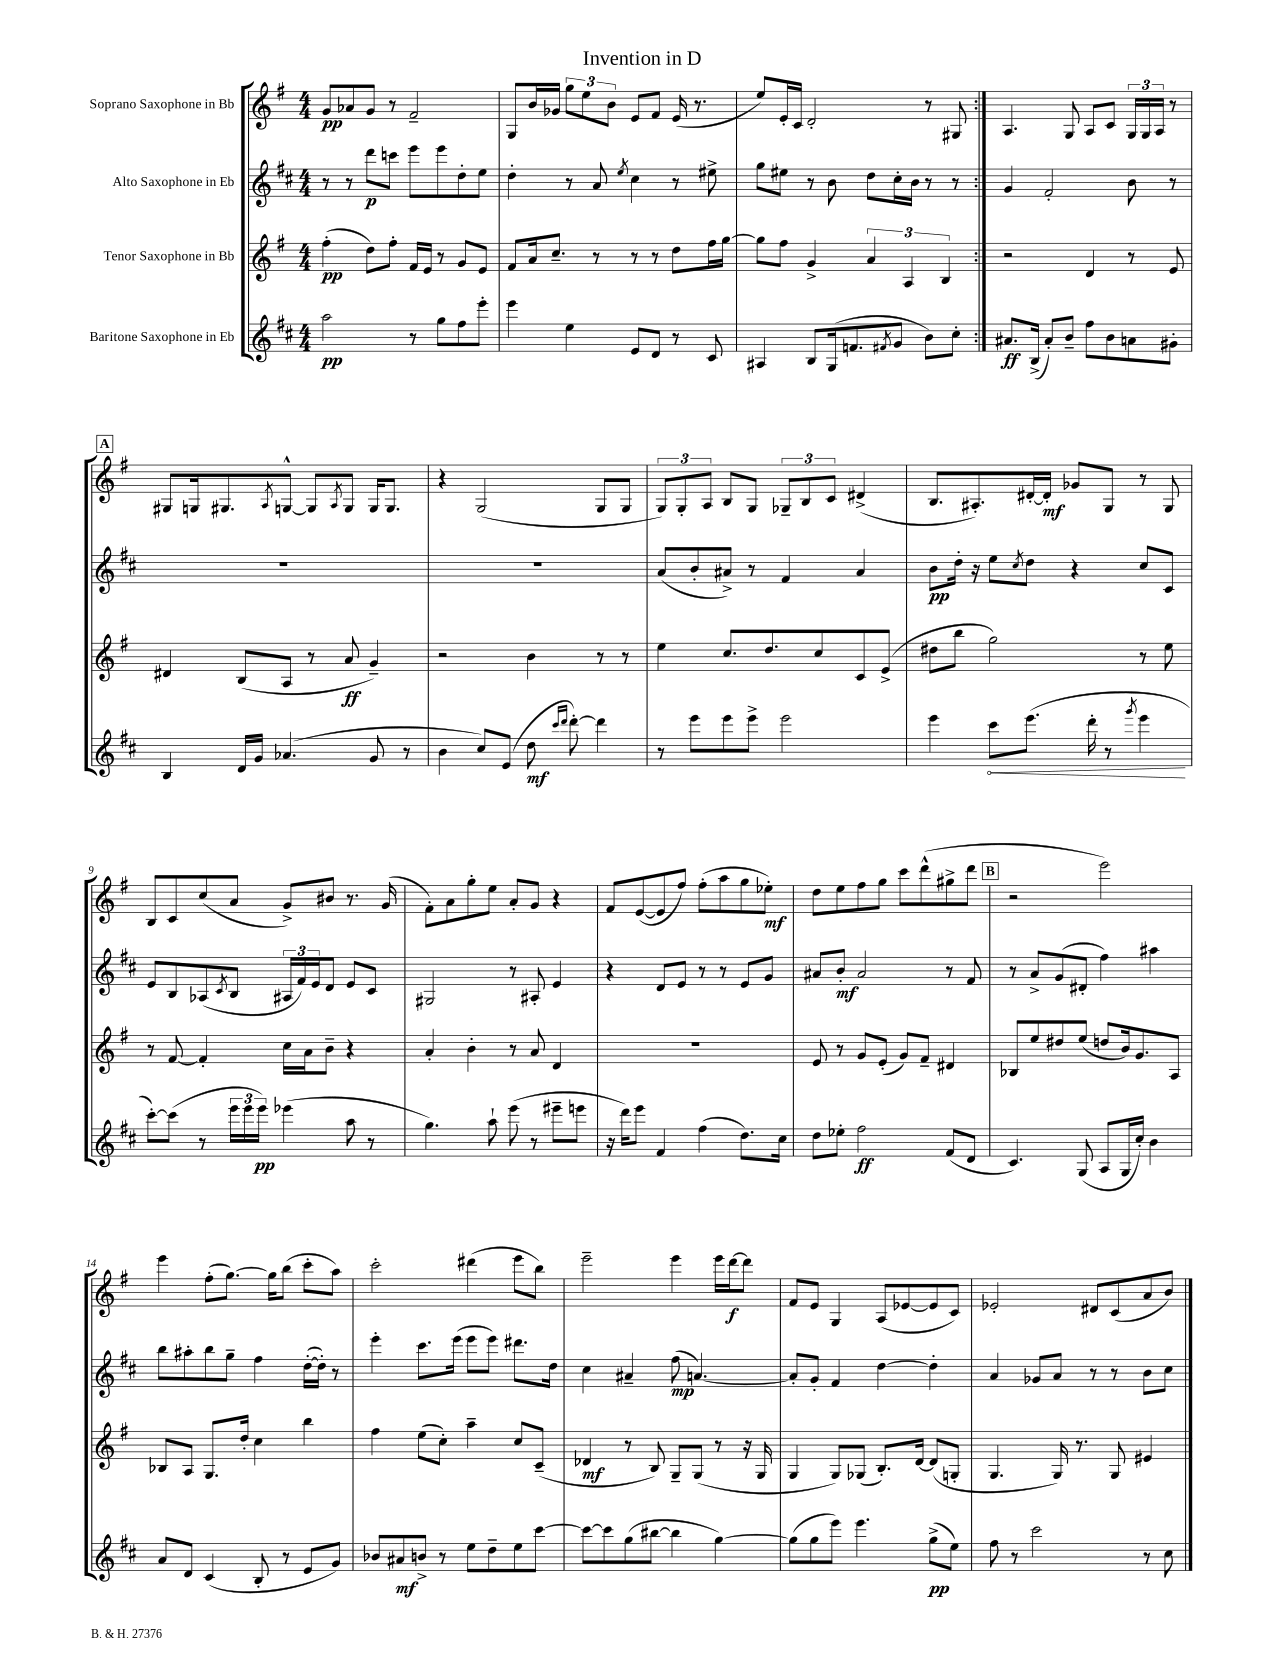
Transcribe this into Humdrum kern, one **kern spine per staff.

**kern	**dynam	**kern	**dynam	**kern	**dynam	**kern	**dynam
*part4	*part4	*part3	*part3	*part2	*part2	*part1	*part1
*staff4	*staff4	*staff3	*staff3	*staff2	*staff2	*staff1	*staff1
*I"Baritone Saxophone in Eb	*	*I"Tenor Saxophone in Bb	*	*I"Alto Saxophone in Eb	*	*I"Soprano Saxophone in Bb	*
*clefG2	*	*clefG2	*	*clefG2	*	*clefG2	*
*k[f#c#]	*	*k[f#]	*	*k[f#c#]	*	*k[f#]	*
*M4/4	*	*M4/4	*	*M4/4	*	*M4/4	*
=1	=1	=1	=1	=1	=1	=1	=1
2aa\	pp	(4ff#'\	pp	8r	.	8g/L	pp
.	.	.	.	8r	.	8a-X/	.
.	.	8dd\L)	.	8ddd\L	p	8g/J	.
.	.	8ff#'\J	.	8cccn\J	.	8r	.
8r	.	16f#/LL	.	8eee\L	.	2f#~/	.
.	.	16e/JJ	.	.	.	.	.
8gg\L	.	8r	.	8eee\	.	.	.
8ff#\	.	8g/L	.	8dd'\	.	.	.
8eee'\J	.	8e/J	.	8ee\J	.	.	.
=2	=2	=2	=2	=2	=2	=2	=2
4eee\	.	8f#/L	.	4dd'\	.	8G/L	.
.	.	16a/k	.	.	.	16b/L	.
.	.	8.cc~/J	.	.	.	16g-X/JJ	.
4ee\	.	.	.	8r	.	12gg\L	.
.	.	.	.	.	.	12ee\	.
.	.	8r	.	8a/	.	.	.
.	.	.	.	.	.	12b\J	.
.	.	.	.	8qee/	.	.	.
8e/L	.	8r	.	4cc#\	.	8e/L	.
8d/J	.	8r	.	.	.	8f#/J	.
8r	.	8dd\L	.	8r	.	(16e/	.
.	.	.	.	.	.	8.r	.
8c#/	.	16ff#\L	.	8ee#X^\	.	.	.
.	.	[16gg\JJ	.	.	.	.	.
=3	=3	=3	=3	=3	=3	=3	=3
4A#X/	.	8gg\L]	.	8gg\L	.	8ee/L)	.
.	.	8ff#\J	.	8ee#X\J	.	16e'/L	.
.	.	.	.	.	.	16c/JJ	.
8B/L	.	4g^/	.	8r	.	2d'/	.
(16G/k	.	.	.	8b\	.	.	.
8.fn/	.	.	.	.	.	.	.
.	.	6a/	.	8dd\L	.	.	.
8qf#X/	.	.	.	.	.	.	.
8g/J	.	.	.	16cc#'\L	.	.	.
.	.	6A/	.	.	.	.	.
.	.	.	.	16b\JJ	.	.	.
8b\L)	.	.	.	8r	.	8r	.
.	.	6B/	.	.	.	.	.
8cc#'\J	.	.	.	8r	.	8G#X/	.
=4:|!	=4:|!	=4:|!	=4:|!	=4:|!	=4:|!	=4:|!	=4:|!
8.a#X/L	ff	2r	.	4g/	.	4.A/	.
(16B^/Jk	.	.	.	.	.	.	.
8a#'/L)	.	.	.	2f#'/	.	.	.
8b~/J	.	.	.	.	.	8G/	.
8ff#\L	.	4d/	.	.	.	8A/L	.
8b\	.	.	.	.	.	8c/J	.
8an\	.	8r	.	8b\	.	24G/LL	.
.	.	.	.	.	.	24G/	.
.	.	.	.	.	.	24A/JJ	.
8g#X'\J	.	8e/	.	8r	.	8r	.
!!LO:LB:g=z
!!LO:REH:place=s1:t=A
=5	=5	=5	=5	=5	=5	=5	=5
4B/	.	4d#X/	.	1r	.	8G#X/L	.
.	.	.	.	.	.	16Gn/k	.
.	.	.	.	.	.	8.G#X/	.
16d/LL	.	(8B/L	.	.	.	.	.
16g/JJ	.	.	.	.	.	.	.
.	.	.	.	.	.	8qA/	.
(4.a-X/	.	8A/J	.	.	.	[8Gn^^/J	.
.	.	8r	.	.	.	8G/L]	.
.	.	.	.	.	.	8qA/	.
.	.	8a/	ff	.	.	8G/J	.
8g/	.	4g~/)	.	.	.	16G/KL	.
.	.	.	.	.	.	8.G/J	.
8r	.	.	.	.	.	.	.
=6	=6	=6	=6	=6	=6	=6	=6
4b\	.	2r	.	1r	.	4r	.
8cc#/L)	.	.	.	.	.	(2G/	.
(8e/J	.	.	.	.	.	.	.
8dd\	mf	4b\	.	.	.	.	.
16qqccc#/LL	.	.	.	.	.	.	.
16qqddd/JJ	.	.	.	.	.	.	.
[8ddd'\)	.	.	.	.	.	.	.
4ddd\]	.	8r	.	.	.	8G/L	.
.	.	8r	.	.	.	8G/J	.
=7	=7	=7	=7	=7	=7	=7	=7
8r	.	4ee\	.	(8a/L	.	12G/L)	.
.	.	.	.	.	.	12G'/	.
8eee\L	.	.	.	8b'/	.	.	.
.	.	.	.	.	.	12A/J	.
8eee\	.	8.cc/L	.	8a#X^/J)	.	8B/L	.
8eee^\J	.	.	.	8r	.	8G/J	.
.	.	8.dd/	.	.	.	.	.
2eee\	.	.	.	4f#/	.	12G-X~/L	.
.	.	.	.	.	.	12B/	.
.	.	8cc/	.	.	.	.	.
.	.	.	.	.	.	12c/J	.
.	.	8c/	.	4a#/	.	(4d#X^/	.
.	.	(8e^/J	.	.	.	.	.
=8	=8	=8	=8	=8	=8	=8	=8
4eee\	.	8dd#X\L	.	8b\L	pp	8.B/L	.
.	.	8bb\J	.	16dd'\Jk	.	.	.
.	.	.	.	16r	.	8.A#X'/)	.
!	!LO:HP:b	!	!	!	!	!	!
8ccc#\L	<	2gg\)	.	8ee\L	.	.	.
.	.	.	.	8qcc#/	.	.	.
(8.eee\J	.	.	.	8dd\J	.	[16d#X'/L	.
.	.	.	.	.	.	16d#'/JJ]	mf
.	.	.	.	4r	.	8g-X/L	.
16ddd'\	.	.	.	.	.	.	.
8r	.	.	.	.	.	8G/J	.
8qggg/	.	.	.	.	.	.	.
4eee\	.	8r	.	8cc#/L	.	8r	.
.	.	8ee\	.	8c#/J	.	8G/	.
.	[	.	.	.	.	.	.
!!LO:LB:g=z
=9	=9	=9	=9	=9	=9	=9	=9
[8ccc#'\L)	.	8r	.	8e/L	.	8B/L	.
(8ccc#\J]	.	[8f#/	.	8B/	.	8c/	.
8r	.	4f#'/]	.	(8A-X/	.	(8cc/	.
.	.	.	.	8qc#/	.	.	.
24eee\LL	.	.	.	8B/J	.	8a/J	.
24eee\	.	.	.	.	.	.	.
24eee\JJ)	pp	.	.	.	.	.	.
(4eee-X\	.	16cc\LL	.	24A#X/LL	.	8g^/L)	.
.	.	.	.	24f#/)	.	.	.
.	.	16a\J	.	.	.	.	.
.	.	.	.	24e/J	.	.	.
.	.	8b~\J	.	8d/J	.	8b#X/J	.
8aa\	.	4r	.	8e/L	.	8.r	.
8r	.	.	.	8c#/J	.	.	.
.	.	.	.	.	.	(16g/	.
=10	=10	=10	=10	=10	=10	=10	=10
4.gg\)	.	4a'/	.	2G#X/	.	8f#'\L)	.
.	.	.	.	.	.	8a\	.
.	.	4b'\	.	.	.	8gg'\	.
8aa`\	.	.	.	.	.	8ee\J	.
(8eee\	.	8r	.	8r	.	8a'/L	.
8r	.	8a/	.	8A#X'/	.	8g/J	.
8eee#X~\L	.	4d/	.	4e/	.	4r	.
8eeen\J	.	.	.	.	.	.	.
=11	=11	=11	=11	=11	=11	=11	=11
16r	.	1r	.	4r	.	8f#/L	.
16ddd\KL)	.	.	.	.	.	.	.
8eee\J	.	.	.	.	.	([8e/	.
4f#/	.	.	.	8d/L	.	8e/]	.
.	.	.	.	8e/J	.	8ff#/J)	.
(4ff#\	.	.	.	8r	.	(8ff#'\L	.
.	.	.	.	8r	.	8aa\	.
8.dd\L)	.	.	.	8e/L	.	8gg\	.
.	.	.	.	8g/J	.	8ee-X'\J)	mf
16cc#\Jk	.	.	.	.	.	.	.
=12	=12	=12	=12	=12	=12	=12	=12
8dd\L	.	8e/	.	8a#X/L	.	8dd\L	.
8ee-X'\J	.	8r	.	8b'/J	mf	8ee\	.
2ff#\	ff	8g/L	.	2a#/	.	8ff#\	.
.	.	(8e'/J	.	.	.	8gg\J	.
.	.	8g/L)	.	.	.	8ccc\L	.
.	.	8f#~/J	.	.	.	(8ddd^^\	.
(8f#/L	.	4d#X/	.	8r	.	8gg#X^\	.
8d/J	.	.	.	8f#/	.	8ddd\J	.
!!LO:REH:place=s1:t=B
=13	=13	=13	=13	=13	=13	=13	=13
4.c#/)	.	8B-X/L	.	8r	.	2r	.
.	.	8ee/	.	8a^/L	.	.	.
.	.	8dd#X/	.	(8g/	.	.	.
(8G/	.	(8ee/J	.	8d#X'/J	.	.	.
8A/L	.	8ddn/L	.	4ff#\)	.	2eee\)	.
16G/L	.	16b/k)	.	.	.	.	.
16cc#'/JJ)	.	8.g/	.	.	.	.	.
4b\	.	.	.	4aa#X\	.	.	.
.	.	8A/J	.	.	.	.	.
!!LO:LB:g=z
=14	=14	=14	=14	=14	=14	=14	=14
8a/L	.	8B-X/L	.	8bb\L	.	4eee\	.
8d/J	.	8A/J	.	8aa#X'\	.	.	.
(4c#/	.	8.G/L	.	8bb\	.	(8ff#'\L	.
.	.	.	.	8gg~\J	.	[8.gg\J)	.
.	.	16dd'/Jk	.	.	.	.	.
8B'/	.	4cc\	.	4ff#\	.	.	.
.	.	.	.	.	.	16gg\KL]	.
8r	.	.	.	.	.	(8bb\J	.
8e/L	.	4bb\	.	([16dd'\LL	.	8ccc'\L	.
.	.	.	.	16dd'\JJ])	.	.	.
8g/J)	.	.	.	8r	.	8aa\J)	.
=15	=15	=15	=15	=15	=15	=15	=15
8b-X/L	.	4ff#\	.	4eee'\	.	2ccc'\	.
8a#X/	mf	.	.	.	.	.	.
8bn^/J	.	(8ee\L	.	8.ccc#\L	.	.	.
8r	.	8cc'\J)	.	.	.	.	.
.	.	.	.	(16eee\Jk	.	.	.
8ee\L	.	4aa~\	.	8eee\L	.	(4ddd#X\	.
8dd~\	.	.	.	8eee\J)	.	.	.
8ee\	.	8cc/L	.	8.ddd#X\L	.	8eee\L	.
[8ccc#\J	.	(8c~/J	.	.	.	8bb\J)	.
.	.	.	.	16dd\Jk	.	.	.
=16	=16	=16	=16	=16	=16	=16	=16
8ccc#\L_	.	4d-X/	mf	4cc#\	.	2eee~\	.
8ccc#\]	.	.	.	.	.	.	.
(8gg\	.	8r	.	4a#X~/	.	.	.
[8bb#X\J	.	8B/)	.	.	.	.	.
4bb#\]	.	8G~/L	.	(8ff#\	mp	4eee\	.
.	.	(8G/J	.	[4.an/)	.	.	.
[4gg\)	.	8r	.	.	.	16eee\LL	.
.	.	.	.	.	.	[16ddd\J	f
.	.	16r	.	.	.	8ddd\J]	.
.	.	16G/	.	.	.	.	.
=17	=17	=17	=17	=17	=17	=17	=17
(8gg\L]	.	4G/	.	8a'/L]	.	8f#/L	.
8gg\	.	.	.	8g'/J	.	8e/J	.
8eee\J)	.	8G/L)	.	4f#/	.	4G/	.
4.eee\	.	(8G-X/J	.	.	.	.	.
.	.	8.B'/L)	.	[4dd\	.	(8A/L	.
.	.	.	.	.	.	[8e-X/	.
.	.	[16d/Jk	.	.	.	.	.
(8gg^\L	pp	(8d/L]	.	4dd'\]	.	8e-/]	.
8ee\J)	.	8Gn'/J	.	.	.	8c/J)	.
=18	=18	=18	=18	=18	=18	=18	=18
8ff#\	.	4.G/	.	4a/	.	2e-X'/	.
8r	.	.	.	.	.	.	.
2ccc#\	.	.	.	8g-X/L	.	.	.
.	.	16G/)	.	8a/J	.	.	.
.	.	8.r	.	.	.	.	.
.	.	.	.	8r	.	8d#X/L	.
.	.	8G/	.	8r	.	(8c/	.
8r	.	4e#X/	.	8b\L	.	8a/	.
8cc#\	.	.	.	8cc#\J	.	8b/J)	.
==	==	==	==	==	==	==	==
*-	*-	*-	*-	*-	*-	*-	*-
